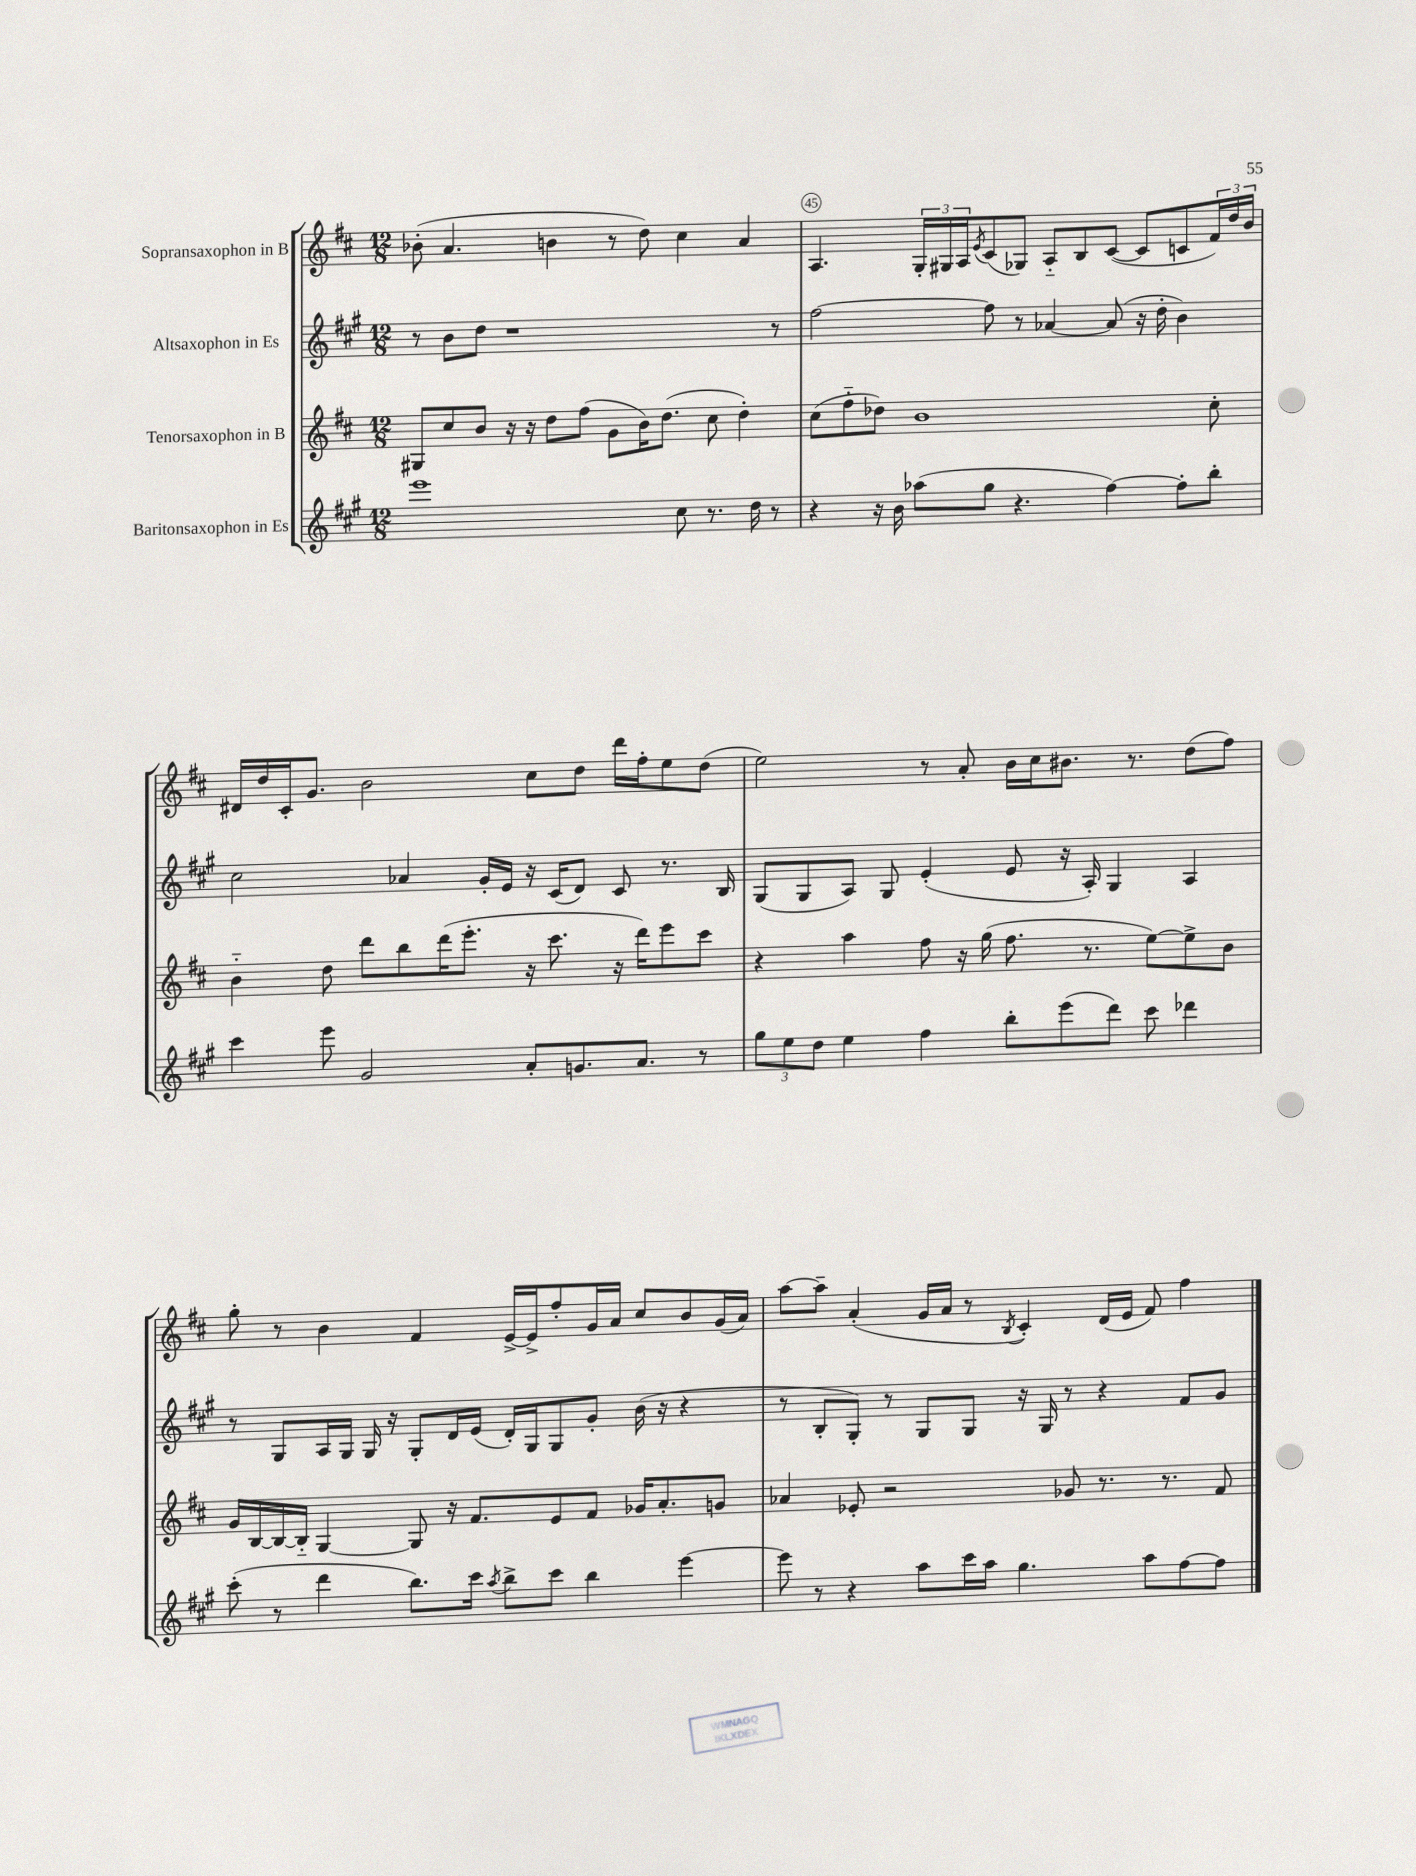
<<
\new StaffGroup <<
\new Staff = "s0" \with { instrumentName = "Sopransaxophon in B" } {
    \clef treble \key d \major \numericTimeSignature \time 12/8
    bes'8-.( a'4. b'4 r8 d''8) cis''4 a'4 |
    a4. \tuplet 3/2 { g16-. gis16 a16 } \acciaccatura { e'8 } cis'8( ges8) a8-_ b8 cis'8~( cis'8 c'8 \tuplet 3/2 { fis'16) d''16 b'16 } |
    dis'16 d''16 cis'16-. g'8. b'2 cis''8 d''8 d'''16 fis''16-. e''8 d''8( |
    e''2) r8 a'8-. b'16 cis''16 bis'8. r8. d''8( fis''8) |
    g''8-. r8 b'4 fis'4 e'16~-> e'16-> fis''8-. g'16 a'16 cis''8 b'8 g'16( a'16) |
    a''8~ a''8-- a'4-.( g'16 a'16 r8 \acciaccatura { b8 } cis'4-.) d'16( e'16 fis'8) fis''4 \bar "|." |
}
\new Staff = "s1" \with { instrumentName = "Altsaxophon in Es" } {
    \clef treble \key a \major \numericTimeSignature \time 12/8
    r8 b'8 d''8 r1 r8 |
    fis''2~ fis''8 r8 aes'4~ aes'8( r16 d''16-. b'4) |
    cis''2 aes'4 gis'16-. e'16 r16 cis'16( d'8) cis'8 r8. b16 |
    gis8( gis8 a8) gis8 e'4-.( e'8 r16 a16-.) gis4 a4 |
    r8 gis8 a16 gis16 gis16 r16 gis8-. d'16 e'16( d'16-.) gis16 gis8 gis'8-. b'16( r16 r4 |
    r8 b8-. gis8-.) r8 gis8 gis8 r16 gis16 r8 r4 fis'8 gis'8 \bar "|." |
}
\new Staff = "s2" \with { instrumentName = "Tenorsaxophon in B" } {
    \clef treble \key d \major \numericTimeSignature \time 12/8
    gis8 cis''8 b'8 r16 r16 d''8 fis''8( g'8 b'16) d''8.( cis''8 d''4-.) |
    cis''8( fis''8-_ des''8) b'1 cis''8-. |
    b'4-_ d''8 d'''8 b''8 d'''16( e'''8.-. r16 cis'''8. r16 d'''16) e'''8 cis'''8 |
    r4 a''4 fis''8 r16 g''16( fis''8. r8. e''8~) e''8-> b'8 |
    g'16 b16~ b16~ b16-_ g4~ g8 r16 fis'8. e'8 fis'8 ges'16 a'8.-. g'8 |
    aes'4 ees'8-. r2 ges'8 r8. r8. fis'8 \bar "|." |
}
\new Staff = "s3" \with { instrumentName = "Baritonsaxophon in Es" } {
    \clef treble \key a \major \numericTimeSignature \time 12/8
    e'''1 cis''8 r8. d''16 r8 |
    r4 r16 b'16 aes''8( gis''8 r4. fis''4~) fis''8-. b''8-. |
    cis'''4 e'''8 gis'2 a'8-. g'8. a'8. r8 |
    \tuplet 3/2 { gis''8 e''8 d''8 } e''4 fis''4 b''8-. e'''8( d'''8) cis'''8 des'''4 |
    cis'''8-.( r8 d'''4 b''8.) cis'''16 \acciaccatura { a''8 } b''8-> cis'''8 b''4 e'''4~ |
    e'''8 r8 r4 a''8 cis'''16 a''16 gis''4. a''8 fis''8~ fis''8 \bar "|." |
}
>>
>>
\layout { \context { \Score currentBarNumber = #44 \override BarNumber.break-visibility = ##(#f #t #t) barNumberVisibility = #(every-nth-bar-number-visible 5) \override BarNumber.stencil = #(make-stencil-circler 0.1 0.3 ly:text-interface::print) } }
